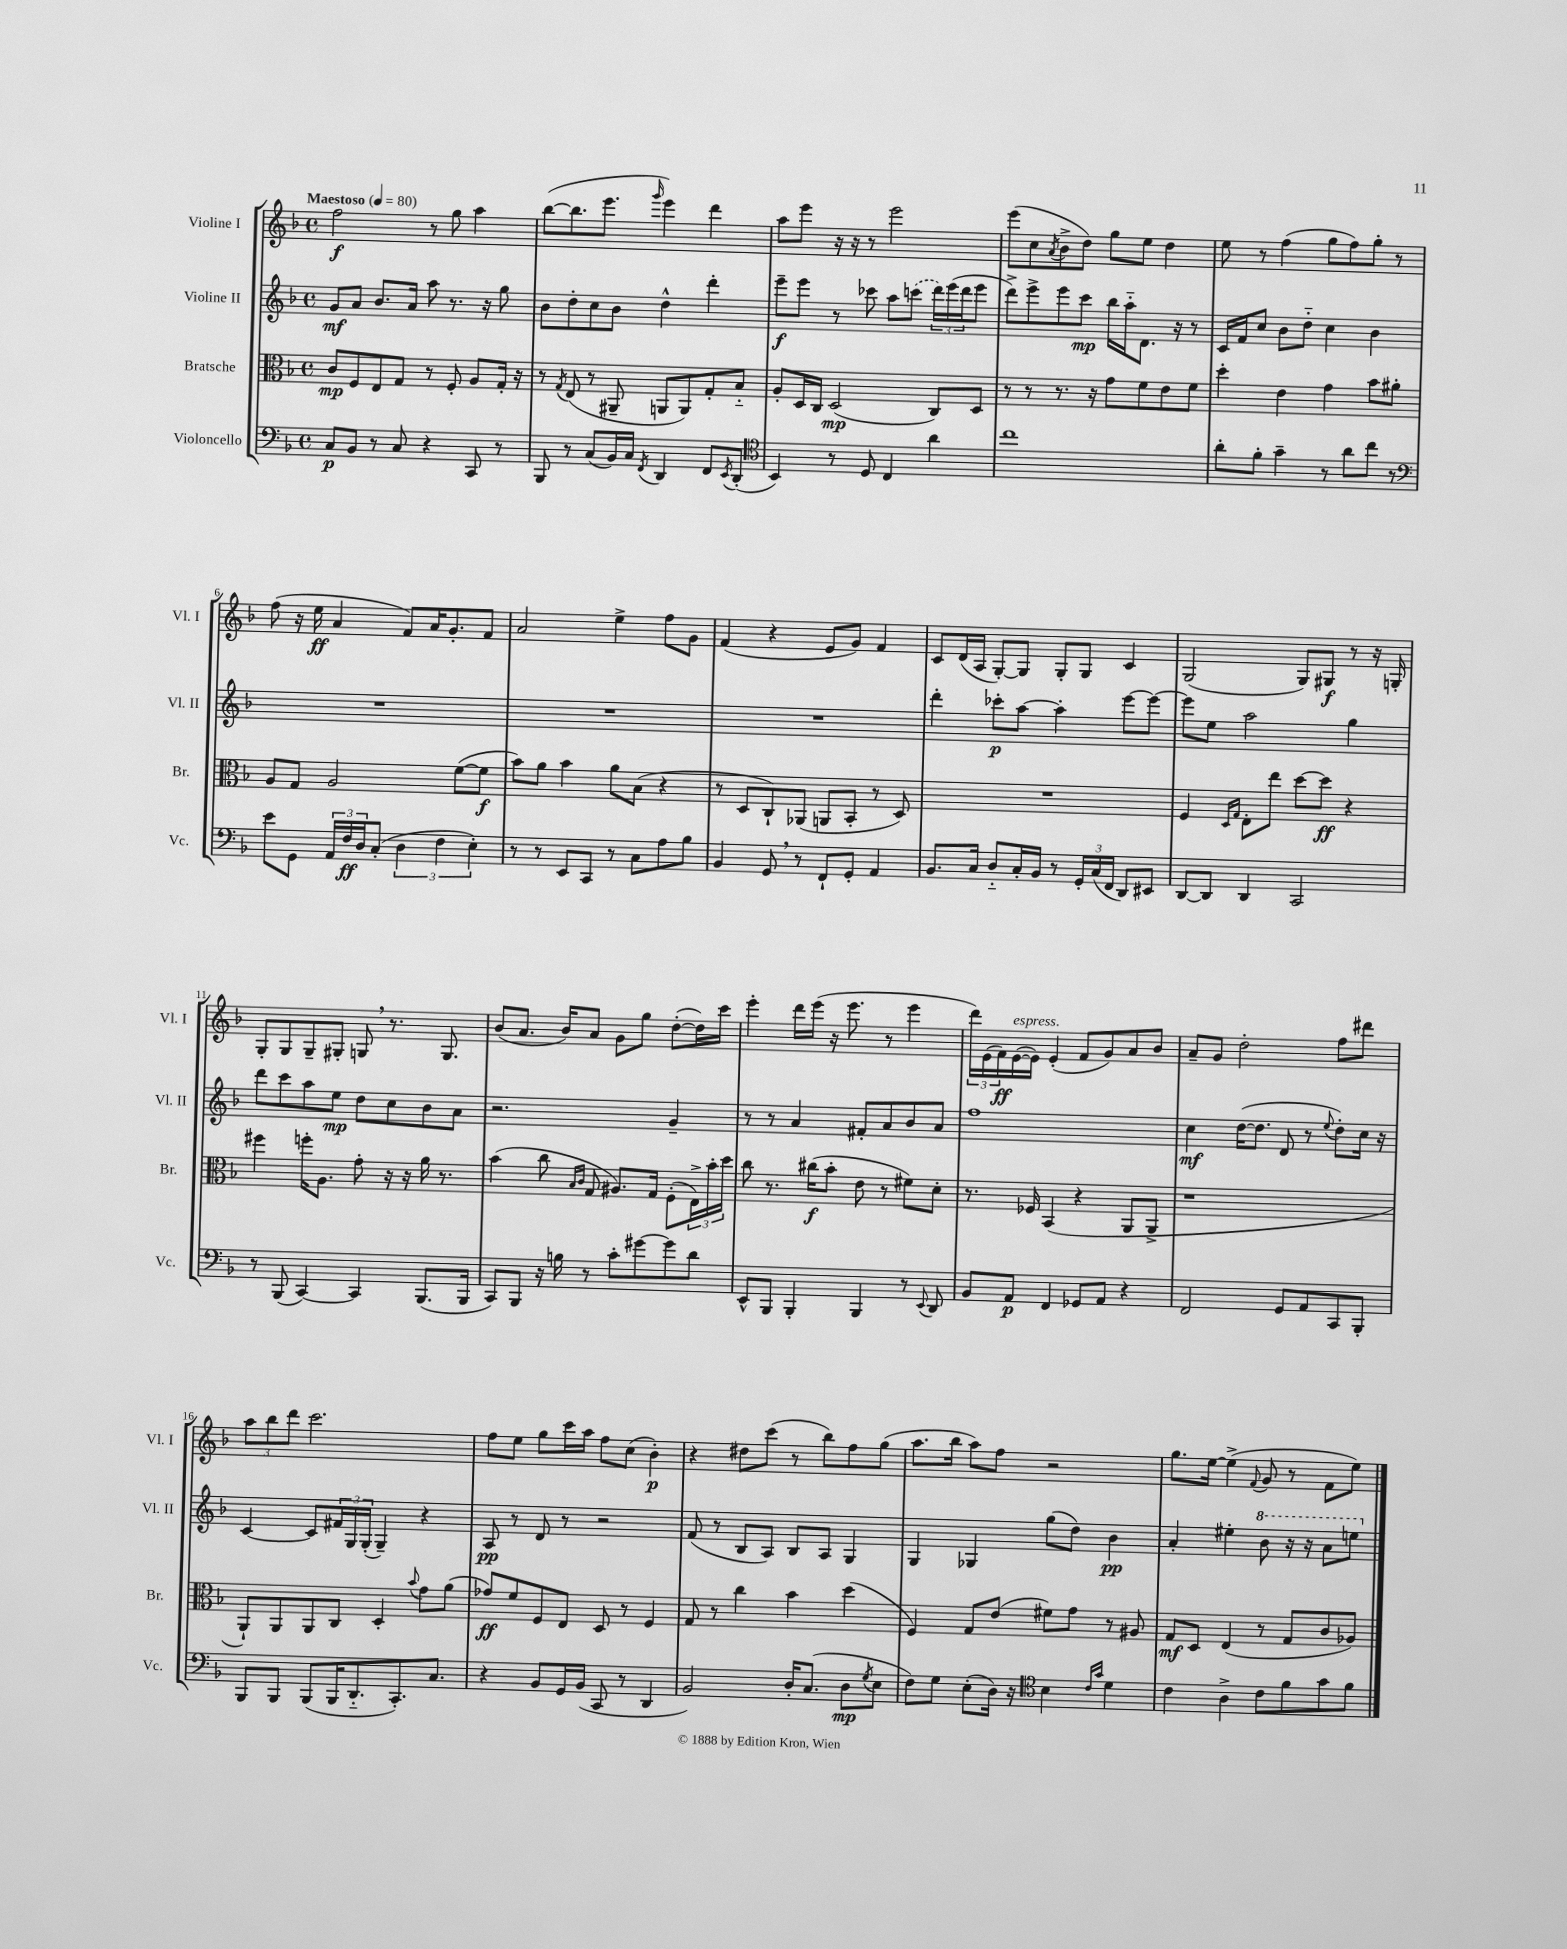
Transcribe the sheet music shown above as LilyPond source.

<<
\new StaffGroup <<
\new Staff = "s0" \with { instrumentName = "Violine I" shortInstrumentName = "Vl. I" } {
    \clef treble \key f \major \defaultTimeSignature \time 4/4 \tempo "Maestoso" 4 = 80
    f''2\f r8 g''8 a''4 |
    bes''8~( bes''8. e'''8. \grace { g'''16 } e'''4) d'''4 |
    a''8 e'''8 r16 r16 r8 e'''2 |
    e'''8( c''8 \acciaccatura { a'8 } bes'8-> d''8) g''8 e''8 d''4 |
    e''8 r8 f''4( g''8 f''8) g''8-. r8 |
    f''8( r16 e''16\ff a'4 f'8) a'16 g'8.-. f'8 |
    a'2 e''4-> f''8 g'8 |
    f'4( r4 e'8 g'8) f'4 |
    c'8 d'16( a16 g8~-.) g8 g8-. g8 c'4 |
    g2( g8) gis8\f r8 r16 g16-. |
    g8-. g8 g8-- gis8-. g8 \breathe r8. g8. |
    bes'8( a'8. bes'16) a'8 g'8 g''8 d''8~-.( d''16) c'''16 |
    e'''4-. d'''16 e'''16( r16 e'''8. r8 e'''4 |
    \tuplet 3/2 { d'''16) e'16( f'16\ff) } e'16~^\markup { \italic "espress." }( e'16) e'4-.( f'8 g'8) a'8 bes'8 |
    a'8-- g'8 d''2-. f''8 dis'''8 |
    \tuplet 3/2 { a''8 bes''8 d'''8 } c'''2. |
    f''8 e''8 g''8 c'''16 a''16 f''8 c''8( bes'4-.\p) |
    r4 dis''8 c'''8( r8 bes''8) f''8 g''8( |
    a''8. bes''16 a''8) f''8 r2 |
    g''8. e''16~ e''4->( \appoggiatura { f'8 } g'8 r8 f'8 e''8) \bar "|." |
}
\new Staff = "s1" \with { instrumentName = "Violine II" shortInstrumentName = "Vl. II" } {
    \clef treble \key f \major \defaultTimeSignature \time 4/4
    g'8\mf a'8 bes'8. a'16 a''8 r8. r16 g''8 |
    bes'8 d''8-. c''8 bes'8 d''4-^ d'''4-. |
    e'''8--\f e'''8 r8 ces'''8 a''8 \once \slurDashed c'''8( \tuplet 3/2 { d'''16) e'''16( d'''16 } e'''8 |
    d'''8->) e'''8-> e'''8 c'''8\mp bes''16 a''16-_ d'8. r16 r8 |
    c'16 f'16 c''8 bes'8 d''8-_ c''4 bes'4 |
    R1 |
    R1 |
    R1 |
    d'''4-. ces'''8-.\p a''8~ a''4-. e'''8~ e'''8~ |
    e'''8 e''8 a''2 g''4 |
    d'''8 c'''8 a''8 e''8\mp d''8 c''8 bes'8 a'8 |
    r2. g'4-- |
    r8 r8 a'4 fis'8-. a'8 bes'8 a'8 |
    f''1 |
    c''4\mf d''16~( d''8. d'8 r8 \appoggiatura { e''8 } d''8-.) c''16 r16 |
    c'4~ c'8 \tuplet 3/2 { fis'16 g16 g16-.( } g4--) r4 |
    a8\pp r8 d'8 r8 r2 |
    f'8( r8 bes8 a8) bes8 a8 g4 |
    g4 ges4 g''8( d''8) bes'4\pp |
    a'4-. eis''4-. \ottava #1 bes''8 r16 r16 a''8 e'''!8 \ottava #0 \bar "|." |
}
\new Staff = "s2" \with { instrumentName = "Bratsche" shortInstrumentName = "Br." } {
    \clef alto \key f \major \defaultTimeSignature \time 4/4
    c'8\mp f8 e8 g8 r8 f8-. a8 g16-. r16 |
    r8 \acciaccatura { g8 } e8( r8 ais,8-- a,8 a,8) g8-. bes8-_ |
    a8-. d16 c16 d2\mp( c8) d8 |
    r8 r8 r8. r16 g'8 f'8 e'8 f'8 |
    d''4-. e'4 g'4 bes'8 ais'8-. |
    a8 g8 a2 f'8~( f'8\f |
    bes'8) a'8 bes'4 a'8 bes8( r4 |
    r8 d8 c8-!) aes,8( a,8 bes,8-. r8 d8) |
    R1 |
    f4 \grace { d16 g16 } e8-. e''8 d''8~ d''8\ff r4 |
    fis''4 f''16-. a8. g'8-. r16 r16 a'16 r8. |
    bes'4( c''8 \grace { bes16 c'16 } g8 ais8.) g16 f8-.( \tuplet 3/2 { e16->) bes'16-. d''16 } |
    c''8 r8. cis''16\f( bes'8-. e'8 r8 fis'8) d'8-. |
    r8. fes16 bes,4( r4 a,8 a,8-> |
    r1 |
    a,8-!) a,8 a,8 c8 d4-. \appoggiatura { bes'8 } g'8 a'8( |
    ges'8\ff) f'8 f8 e8 d8 r8 f4 |
    g8 r8 c''4 bes'4 d''4( |
    f4) g8 e'8( fis'8) g'8 r8 ais8 |
    g8\mf d8 e4( r8 g8 c'8 aes8) \bar "|." |
}
\new Staff = "s3" \with { instrumentName = "Violoncello" shortInstrumentName = "Vc." } {
    \clef bass \key f \major \defaultTimeSignature \time 4/4
    c8\p bes,8 r8 c8 r4 c,8 r8 |
    bes,,8 r8 c8( bes,16) c16 \acciaccatura { f,8 } d,4 f,8 \acciaccatura { e,8 } d,8-.( |
    \clef tenor bes,4) r8 d8 c4 a'4 |
    c''1 |
    a'8-. f'8-. g'4-- r8 a'8 c''8 r8 |
    \clef bass e'8 g,8 \tuplet 3/2 { a,16 f16\ff d16 } c8-.( \tuplet 3/2 { d4 f4 e4-.) } |
    r8 r8 e,8 c,8 r8 c8 a8 bes8 |
    bes,4 g,8 \breathe r8 f,8-! g,8-. a,4 |
    bes,8. c16 d8-_ c16-. bes,16 r8 \tuplet 3/2 { g,16-. c16( f,16 } d,8) eis,8 |
    d,8~ d,8 d,4 c,2 |
    r8 bes,,8( c,4~) c,4 bes,,8.( bes,,16 |
    c,8) bes,,8 r16 b16 r8 c'8-. gis'8~ gis'8 d'8 |
    e,8-^ bes,,8 bes,,4-. bes,,4 r8 \appoggiatura { e,8 } d,8 |
    bes,8 a,8\p f,4 ges,8 a,8 r4 |
    f,2 g,8 a,8 c,8 bes,,8-. |
    bes,,8 bes,,8 bes,,8( bes,,16 d,8.-_ c,8.-.) c8. |
    r4 bes,8 g,16 bes,16( c,8 r8 d,4 |
    bes,2) d16-. c8.( d8\mp \acciaccatura { g8 } e8 |
    f8) g8 e8-.( d16) r16 \clef tenor bes4 \grace { c'16 g'16 } d'4 |
    c'4 a4-> c'8 f'8 g'8 f'8 \bar "|." |
}
>>
>>
